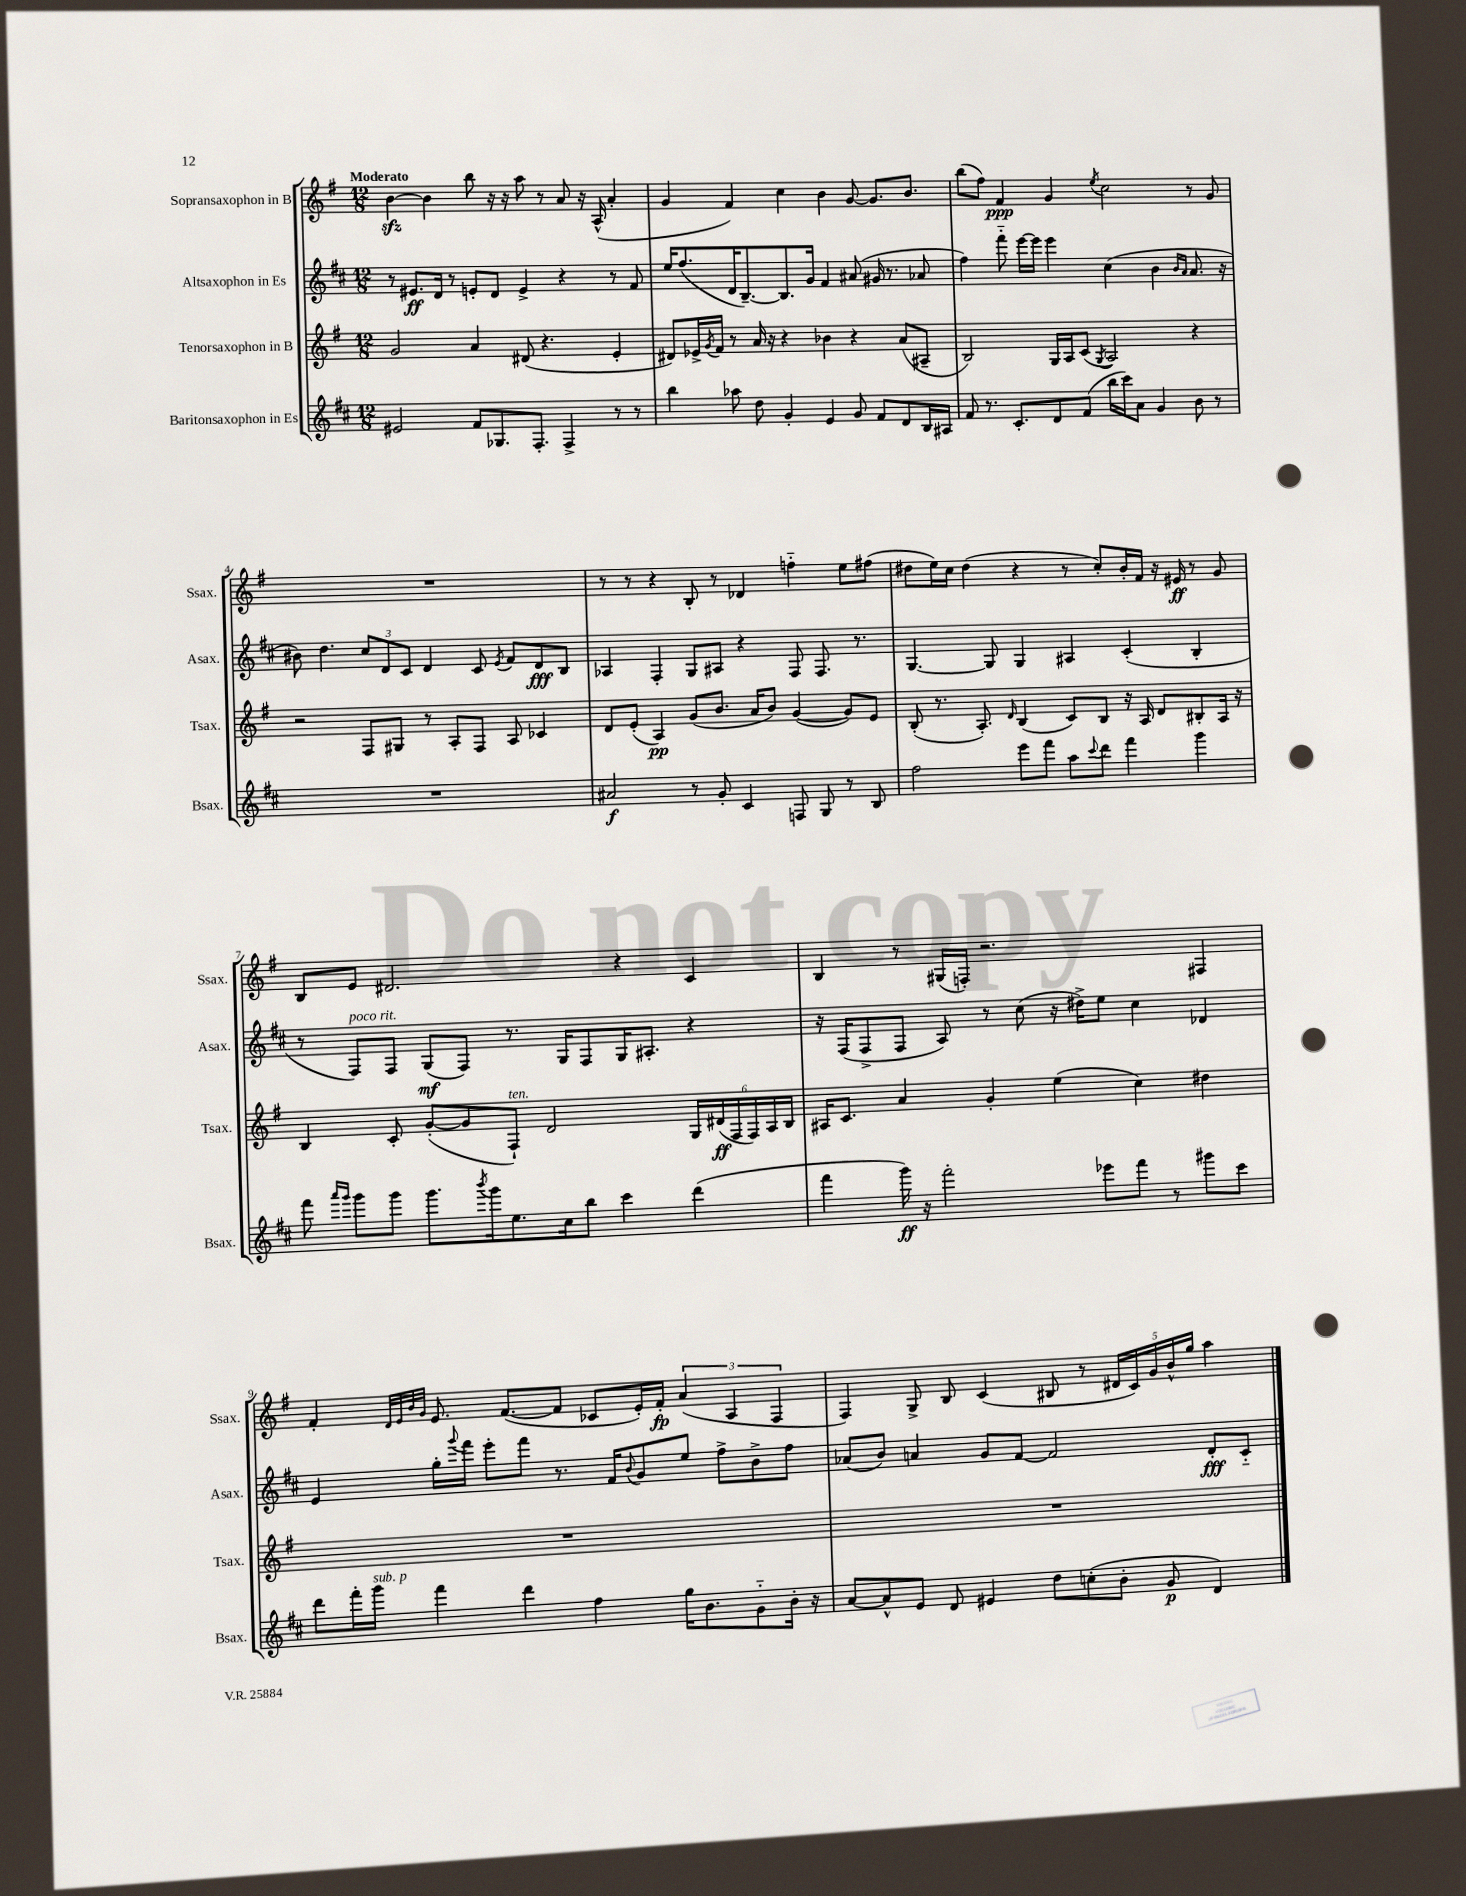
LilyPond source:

<<
\new StaffGroup <<
\new Staff = "s0" \with { instrumentName = "Sopransaxophon in B" shortInstrumentName = "Ssax." } {
    \clef treble \key g \major \numericTimeSignature \time 12/8 \tempo "Moderato"
    b'4~\sfz b'4 b''8 r16 r16 a''8 r8 a'8 r16 a16-^( a'4-. |
    g'4 fis'4) c''4 b'4 g'8~ g'8. b'8. |
    b''8( fis''8) fis'4\ppp g'4 \acciaccatura { e''8 } c''2 r8 g'8 |
    R1. |
    r8 r8 r4 b8-. r8 des'4 f''4-_ e''8 fis''8( |
    dis''8 e''16) c''16 dis''4( r4 r8 c''8-.) b'16-. fis'16 r16 eis'16\ff r8 g'8 |
    b8 e'8 dis'2. r4 c'4 |
    b4 r8 gis16( f16-.) r2. fis4 |
    fis'4-. \grace { d'32 e'32 b'32 g'32 } e'8. fis'8.~( fis'8 ces'8 e'16-.) fis'16-.\fp \tuplet 3/2 { a'4( a4 fis4 } |
    fis4) g8-> b8 c'4( bis8 r8 \tuplet 5/4 { dis'16 c'16) g'16 b'16-^ g''16 } a''4 \bar "|." |
}
\new Staff = "s1" \with { instrumentName = "Altsaxophon in Es" shortInstrumentName = "Asax." } {
    \clef treble \key d \major \numericTimeSignature \time 12/8
    r8 eis'8.\ff d'16 r8 e'8-. d'8 e'4-> r4 r8 fis'8 |
    e''16 fis''8.( d'16 b8.~--) b8. g'16 fis'4 ais'8( gis'16 r8. aes'8 |
    fis''4) fis'''8-_ e'''16~ e'''16 e'''4 cis''4( b'4 \grace { b'16 a'16 } a'8. r16 |
    bis'8) d''4. \tuplet 3/2 { cis''8 d'8 cis'8 } d'4 cis'8 \acciaccatura { e'8 } fis'8 d'8\fff b8 |
    aes4 fis4-. g8 ais8 r4 fis8 fis8. r8. |
    g4.~ g8 g4 ais4 cis'4-.( b4-. |
    r8 fis8^\markup { \italic "poco rit." }) fis8 g8\mf( fis8) r8. g16 fis8 g16 ais8.-. r4 |
    r16 fis16( fis8-> fis8 a8) r8 cis''8( r16 dis''16->) e''8 cis''4 des'4 |
    e'4 g''16-. \appoggiatura { g'''8 } fis'''16 e'''8-. fis'''8 r8. fis'16 \appoggiatura { b'8 } g'8 e''8 fis''8-> b'8-> fis''8 |
    aes'8( b'8) a'4 g'8 fis'8~ fis'2 d'8-.\fff cis'8-_ \bar "|." |
}
\new Staff = "s2" \with { instrumentName = "Tenorsaxophon in B" shortInstrumentName = "Tsax." } {
    \clef treble \key g \major \numericTimeSignature \time 12/8
    g'2 a'4 dis'8( r4. e'4-. |
    dis'8) ees'16-> \acciaccatura { g'8 } fis'16 r8 a'16 r16 r4 bes'4 r4 a'8( ais8-- |
    b2) g16 a16 c'8( \acciaccatura { g8 } a2) r4 |
    r2 fis8 gis8 r8 a8-. fis8 a8 ces'4 |
    d'8 e'8-.( a4\pp) g'8( b'8. a'16 b'8) g'4~( g'8) e'8 |
    b8-.( r8. a8.-.) \grace { d'16 } b4( c'8) b8 r16 a16 d'8 bis8-. a16 r16 |
    b4 c'8-. g'8~-.( g'8 fis8-!^\markup { \italic "ten." }) d'2 \tuplet 6/4 { g16 dis'16\ff( fis16 fis16) a16 b16 } |
    ais16 c'8. a'4 g'4-. e''4( c''4) dis''4 |
    R1. |
    R1. \bar "|." |
}
\new Staff = "s3" \with { instrumentName = "Baritonsaxophon in Es" shortInstrumentName = "Bsax." } {
    \clef treble \key d \major \numericTimeSignature \time 12/8
    eis'2 fis'8 ges8. fis8.-. fis4-> r8 r8 |
    b''4 aes''8 d''8 g'4-. e'4 g'8 fis'8 d'8 b16 ais16 |
    fis'8 r8. cis'8.-. d'8 fis'8( b''16 cis'''16) a'8 g'4 b'8 r8 |
    R1. |
    ais'2\f r8 g'8-. cis'4 f8 g8 r8 b8 |
    fis''2 e'''8 fis'''8 a''8 \appoggiatura { cis'''8 } d'''8 fis'''4 g'''4 |
    fis'''8 \grace { a'''16 g'''16 } g'''8 g'''8 g'''8. \acciaccatura { b'''8 } g'''16 e''8. cis''16 b''8 cis'''4 d'''4( |
    fis'''4 g'''16\ff) r16 fis'''2-. ees'''8 fis'''8 r8 gis'''8 cis'''8 |
    d'''8 fis'''16-. g'''16^\markup { \italic "sub. p" } fis'''4 d'''4 fis''4 g''16 b'8. g'8-_ b'16-. r16 |
    a'8~ a'8-^ e'8 d'8 eis'4 d''8 c''8-.( b'8-. g'8\p d'4) \bar "|." |
}
>>
>>
